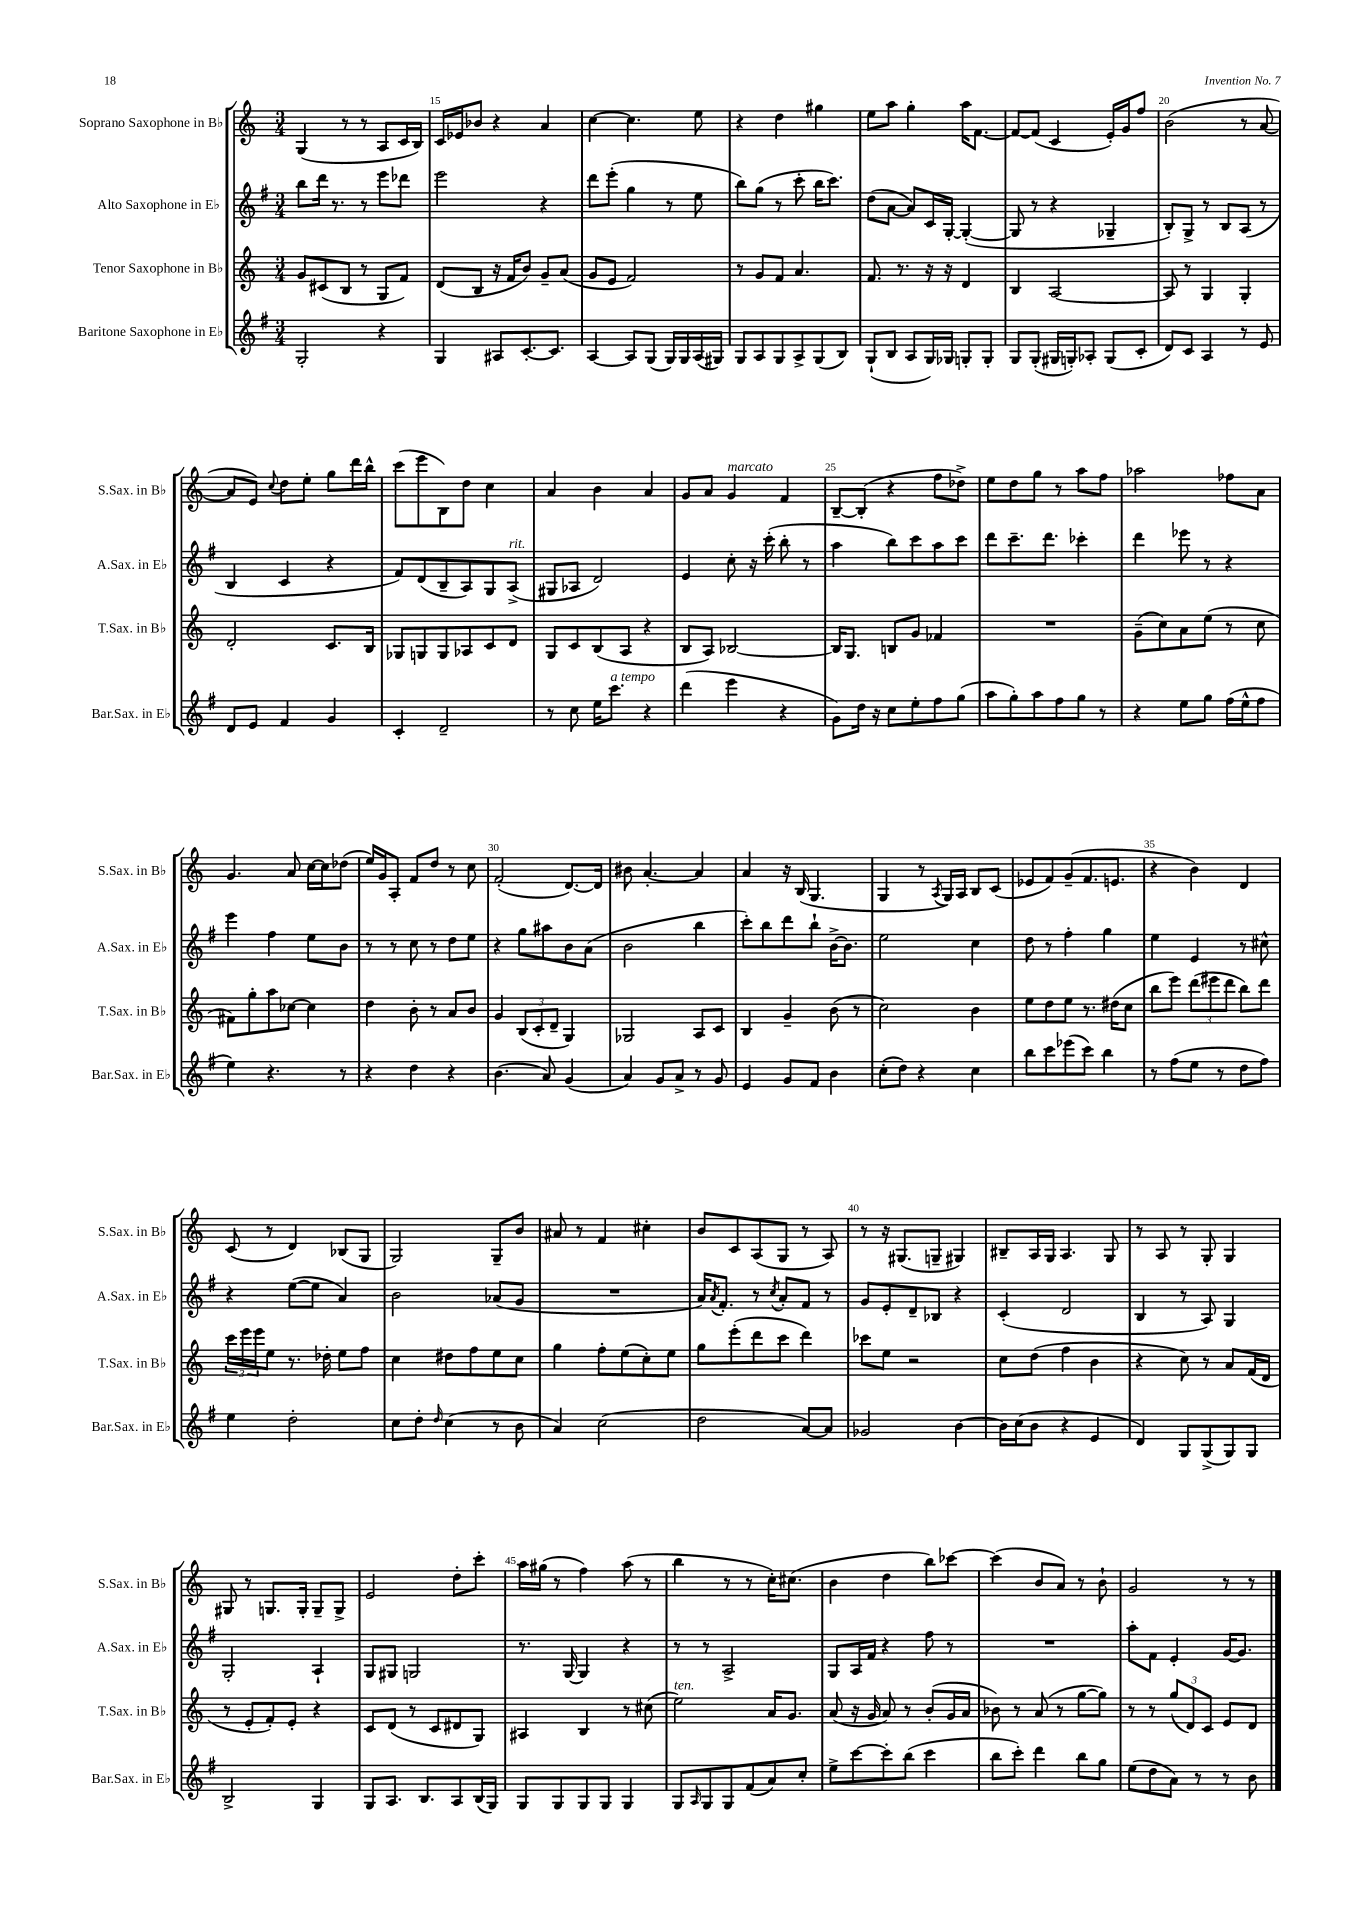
<<
\new StaffGroup <<
\new Staff = "s0" \with { instrumentName = "Soprano Saxophone in Bb" shortInstrumentName = "S.Sax. in Bb" } {
    \clef treble \key c \major \numericTimeSignature \time 3/4
    g4( r8 r8 a8 c'16 b16) |
    c'16 ees'16 bes'8 r4 a'4 |
    c''4~ c''4. e''8 |
    r4 d''4 gis''4 |
    e''8 a''8 g''4-. a''16 f'8.~ |
    f'8~ f'8( c'4 e'16-.) g'16 f''8 |
    b'2( r8 a'8~ |
    a'8 e'8) \appoggiatura { c''8 } d''8 e''8-. g''8 d'''16 b''16-^ |
    c'''8( e'''8 b8) d''8 c''4 |
    a'4 b'4 a'4 |
    g'8 a'8 g'4^\markup { \italic "marcato" } f'4 |
    b8~-- b8-.( r4 f''8 des''8->) |
    e''8 d''8 g''8 r8 a''8 f''8 |
    aes''2 fes''8 a'8 |
    g'4. a'8 c''16~ c''16 des''8( |
    e''16) g'16 a8-. f'8 d''8 r8 c''8 |
    f'2-.( d'8.~) d'16 |
    bis'8 a'4.~-. a'4 |
    a'4 r16 b16( g4. |
    g4 r8 \acciaccatura { a8 } g16) a16 b8 c'8( |
    ees'8 f'8) g'8--( f'8. e'8. |
    r4 b'4) d'4 |
    c'8( r8 d'4) bes8( g8 |
    g2) g8-- b'8 |
    ais'8 r8 f'4 cis''4-. |
    b'8 c'8 a8( g8 r8 a8) |
    r8 r16 gis8.( g8-- gis4) |
    bis8-- a16 g16 a4. g8 |
    r8 a8 r8 g8-. g4 |
    gis8 r8 g8. g16-. g8-- g8-> |
    e'2 d''8-. c'''8-. |
    a''16 gis''16( r8 f''4) a''8( r8 |
    b''4 r8 r8 c''16-.) cis''8.( |
    b'4 d''4 b''8) ces'''8~ |
    ces'''4( b'8 a'8) r8 b'8-! |
    g'2 r8 r8 \bar "|." |
}
\new Staff = "s1" \with { instrumentName = "Alto Saxophone in Eb" shortInstrumentName = "A.Sax. in Eb" } {
    \clef treble \key g \major \numericTimeSignature \time 3/4
    b''8 d'''16 r8. r8 e'''8 des'''8 |
    e'''2 r4 |
    d'''8 e'''8-.( g''4 r8 e''8 |
    b''8) g''8( r8 c'''8-. b''16 c'''8.) |
    d''8( a'8~ a'8) c'16 g16~-. g4~-.( |
    g8 r8 r4 ges4-- |
    b8-.) g8-> r8 b8 a8( r8 |
    b4 c'4 r4 |
    fis'8) d'8( b8-- a8) g8 a8->^\markup { \italic "rit." }( |
    gis8 aes8 d'2) |
    e'4 c''8-. r16 c'''16-.( b''8-. r8 |
    a''4 b''8) c'''8 a''8 c'''8 |
    d'''8 c'''8.-- d'''8. ces'''4-. |
    d'''4 ees'''8 r8 r4 |
    e'''4 fis''4 e''8 b'8 |
    r8 r8 c''8 r8 d''8 e''8 |
    r4 g''8 ais''8 b'8 a'8( |
    b'2 b''4 |
    c'''8-.) b''8 d'''8 b''8-! b'16~-> b'8. |
    e''2 c''4 |
    d''8 r8 fis''4-. g''4 |
    e''4 e'4 r8 cis''8-^ |
    r4 e''8~( e''8 a'4) |
    b'2 aes'8( g'8 |
    R2. |
    a'16) \acciaccatura { a'8 } fis'8.-. r8 \acciaccatura { c''8 } a'8-. fis'8 r8 |
    g'8 e'8-. d'8-- bes8 r4 |
    c'4-.( d'2 |
    b4 r8 a8) g4 |
    g2-. a4-! |
    g8 gis8 g2 |
    r8. g16~ g4 r4 |
    r8 r8 a2-> |
    g8 a16 fis'16 r4 fis''8 r8 |
    R2. |
    a''8-. fis'8 e'4-. g'16~ g'8. \bar "|." |
}
\new Staff = "s2" \with { instrumentName = "Tenor Saxophone in Bb" shortInstrumentName = "T.Sax. in Bb" } {
    \clef treble \key c \major \numericTimeSignature \time 3/4
    g'8 cis'8( b8 r8 g8 f'8) |
    d'8( b8 r16 f'16 b'8) g'8-- a'8( |
    g'8 e'8 f'2) |
    r8 g'8 f'8 a'4. |
    f'8. r8. r16 r16 d'4 |
    b4 a2~ |
    a8 r8 g4 g4-. |
    d'2-. c'8. b16 |
    ges8 g8 g8 aes8 c'8 d'8 |
    g8 c'8 b8( a8 r4 |
    b8 a8) bes2~ |
    bes16 g8. b8 g'8 fes'4 |
    R2. |
    g'8--( c''8) a'8 e''8( r8 c''8 |
    fis'8) g''8-. a''8 ces''8~ ces''4 |
    d''4 b'8-. r8 a'8 b'8 |
    g'4 \tuplet 3/2 { b8( c'8-. d'8-- } g4) |
    ges2 a8 c'8 |
    b4 g'4-- b'8( r8 |
    c''2) b'4 |
    e''8 d''8 e''8 r8. dis''16( c''8 |
    b''8 e'''8) \tuplet 3/2 { d'''8( eis'''8 d'''8 } b''8) d'''8 |
    \tuplet 3/2 { c'''16 e'''16 e'''16 } e''8 r8. des''16-. e''8 f''8 |
    c''4 dis''8 f''8 e''8 c''8 |
    g''4 f''8-. e''8( c''8-.) e''8 |
    g''8 e'''8-.( d'''8 c'''8 d'''4) |
    ces'''8 e''8 r2 |
    c''8 d''8( f''4 b'4 |
    r4 c''8) r8 a'8 f'16( d'16 |
    r8 e'8-. f'8-.) e'8-. r4 |
    c'8 d'8( r8 c'8 dis'8 g8) |
    ais4 b4 r8 cis''8( |
    e''2^\markup { \italic "ten." }) a'16 g'8. |
    a'8( r16 g'16 a'8) r8 b'8-.( g'16 a'16 |
    bes'8) r8 a'8( r8 g''8~ g''8) |
    r8 r8 \tuplet 3/2 { g''8( d'8) c'8 } e'8 d'8 \bar "|." |
}
\new Staff = "s3" \with { instrumentName = "Baritone Saxophone in Eb" shortInstrumentName = "Bar.Sax. in Eb" } {
    \clef treble \key g \major \numericTimeSignature \time 3/4
    g2-. r4 |
    g4 ais8 c'8.~-. c'8. |
    a4~ a8 g8( g16) g16 a16( gis16) |
    g8 a8 g8 a8-> g8( b8) |
    g8-!( b8 a8 g16) ges16 g8-. g8-. |
    g8 g8-.( gis16 g16-.) aes8-. g8( c'8-. |
    d'8) c'8 a4 r8 e'8 |
    d'8 e'8 fis'4 g'4 |
    c'4-. d'2-- |
    r8 c''8 e''16 c'''8.^\markup { \italic "a tempo" } r4 |
    d'''4( e'''4 r4 |
    g'8) d''16 r16 c''8 e''8-. fis''8 g''8( |
    a''8 g''8-.) a''8 fis''8 g''8 r8 |
    r4 e''8 g''8 fis''16( e''16-^ fis''8 |
    e''4) r4. r8 |
    r4 d''4 r4 |
    b'4.( a'8) g'4( |
    a'4) g'8 a'8-> r8 g'8 |
    e'4 g'8 fis'8 b'4 |
    c''8-.( d''8) r4 c''4 |
    b''8 c'''8 ees'''8( c'''8) b''4 |
    r8 fis''8( e''8 r8 d''8 fis''8) |
    e''4 d''2-. |
    c''8 d''8-. \grace { d''16 } c''4( r8 b'8 |
    a'4) c''2( |
    d''2 a'8~) a'8 |
    ges'2 b'4~ |
    b'16 c''16( b'8 r4 e'4 |
    d'4) g8 g8->( g8) g8 |
    b2-> g4 |
    g8 a8. b8. a8 b16( g16) |
    g8 g8 g8 g8 g4 |
    g8 \grace { a16 } g8 g8 fis'8( a'8) c''8-. |
    e''8-> c'''8~ c'''8-. b''8( c'''4 |
    b''8 c'''8-.) d'''4 b''8 g''8 |
    e''8( d''8 a'8) r8 r8 b'8 \bar "|." |
}
>>
>>
\layout { \context { \Score currentBarNumber = #14 \override BarNumber.break-visibility = ##(#f #t #t) barNumberVisibility = #(every-nth-bar-number-visible 5) } }
